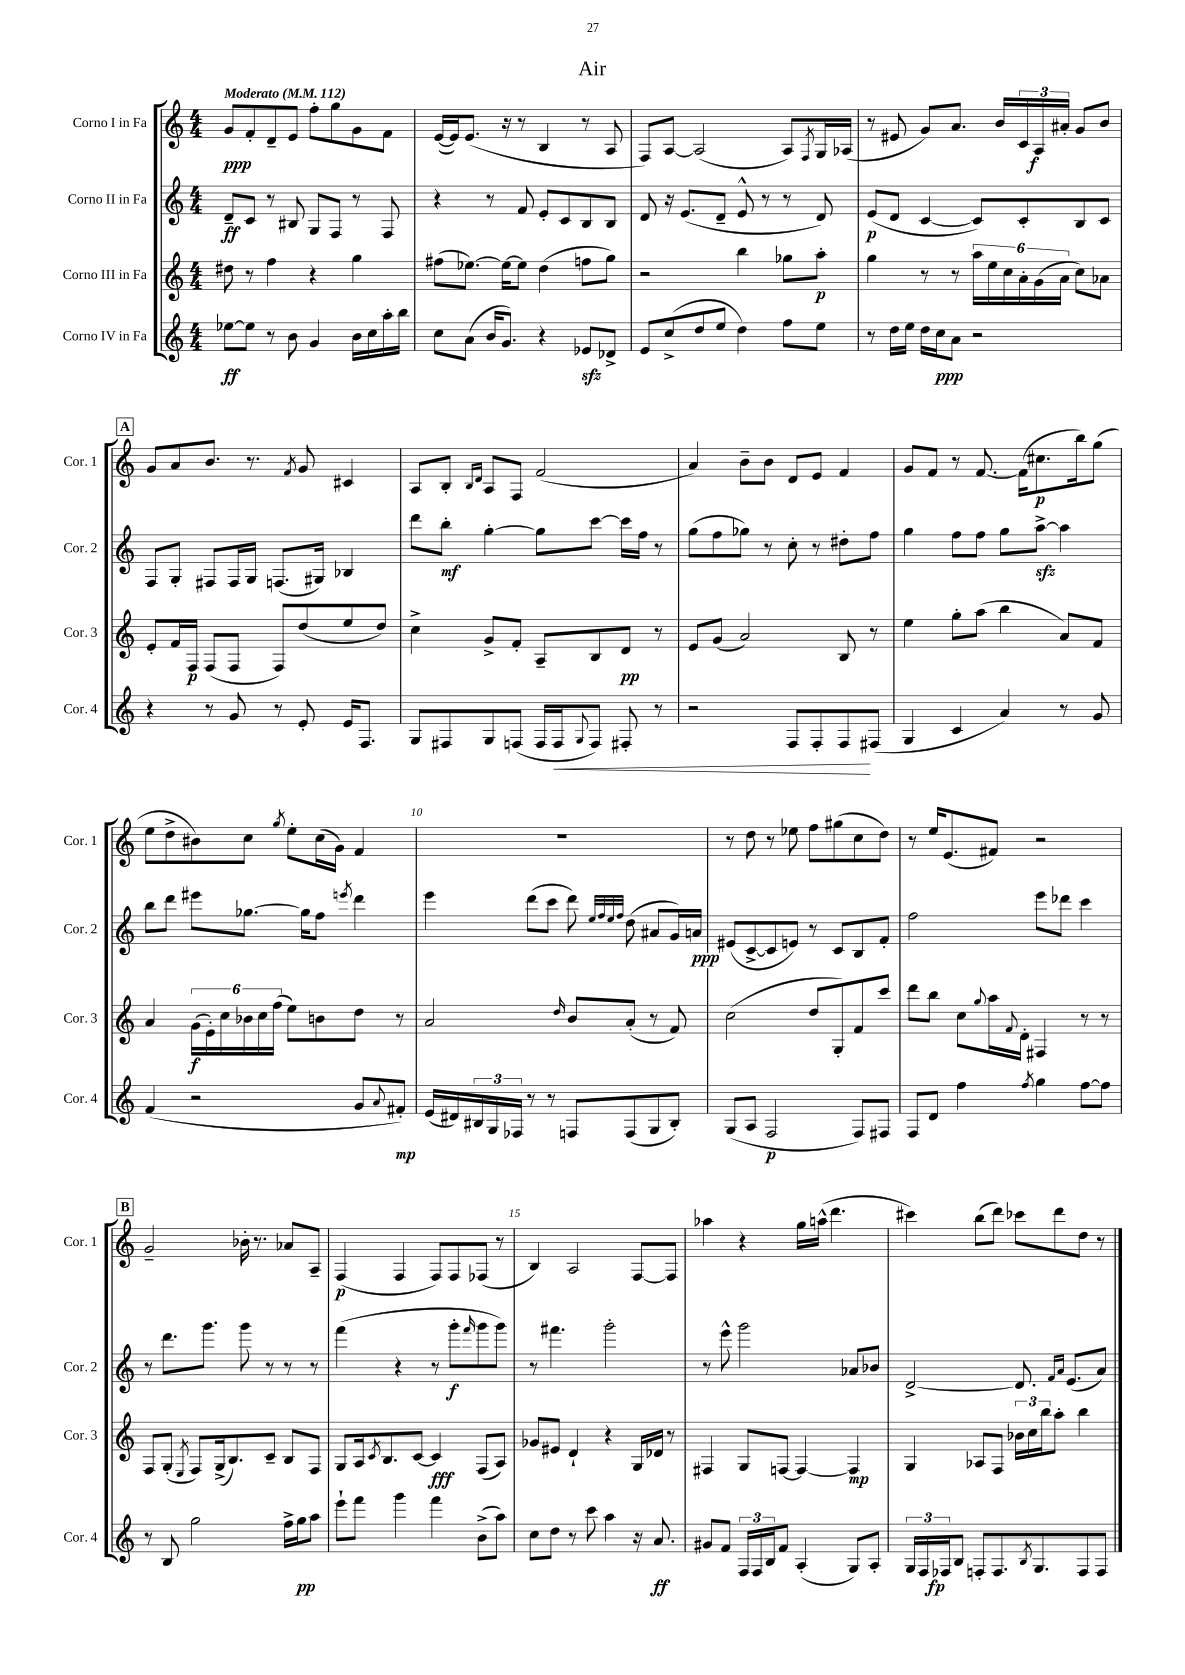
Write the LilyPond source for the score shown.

\header { title = "Air" }
<<
\new StaffGroup <<
\new Staff = "s0" \with { instrumentName = "Corno I in Fa" shortInstrumentName = "Cor. 1" } {
    \clef treble \key c \major \numericTimeSignature \time 4/4 \tempo "Moderato" 4 = 112
    g'8\ppp f'8-. d'8-- e'8 f''8-. g''8 g'8 f'8 |
    e'16~( e'16) e'8.( r16 r8 b4 r8 a8 |
    f8) a8~ a2( a8) \acciaccatura { f8 } g16 aes16( |
    r8 eis'8 g'8) a'8. b'16 \tuplet 3/2 { c'16 a16\f ais'16-. } g'8 b'8 |
    \mark \markup { \box "A" } g'8 a'8 b'8. r8. \acciaccatura { f'8 } g'8 cis'4 |
    a8 b8-. \grace { b16 d'16 } a8 f8 f'2( |
    a'4) b'8-- b'8 d'8 e'8 f'4 |
    g'8 f'8 r8 f'8.~ f'16( cis''8.\p b''16) g''8( |
    e''8 d''8-> bis'8) c''8 \acciaccatura { g''8 } e''8-. c''16( g'16) f'4 |
    R1 |
    r8 d''8 r8 ees''8 f''8 gis''8( c''8 d''8) |
    r8 e''16 e'8.( fis'8) r2 |
    \mark \markup { \box "B" } g'2-- bes'16-. r8. aes'8 a8-- |
    f4\p( f4 f8) f8 fes8( r8 |
    b4) a2 f8~ f8 |
    aes''4 r4 g''16 a''16-^( d'''4. |
    cis'''4) b''8( d'''8) ces'''8 d'''8 d''8 r8 \bar "|." |
}
\new Staff = "s1" \with { instrumentName = "Corno II in Fa" shortInstrumentName = "Cor. 2" } {
    \clef treble \key c \major \numericTimeSignature \time 4/4
    d'8--\ff c'8 r8 bis8 g8 f8 r8 f8 |
    r4 r8 f'8 e'8-. c'8 b8 b8 |
    d'8 r16 e'8.( d'8-- e'8-^ r8 r8 d'8) |
    e'8\p( d'8 c'4~ c'8) c'8-. b8 c'8 |
    \mark \markup { \box "A" } f8 g8-. fis8 fis16 g16 f8.( gis16) bes4 |
    d'''8 b''8-.\mf g''4~-. g''8 c'''8~ c'''16 f''16 r8 |
    g''8( f''8 ges''8) r8 c''8-. r8 dis''8-. f''8 |
    g''4 f''8 f''8 g''8 a''8~->\sfz a''4 |
    b''8 d'''8 eis'''8 ges''8.~ ges''16 f''8 \acciaccatura { e'''8 } d'''4 |
    e'''4 d'''8( c'''8 d'''8) \grace { e''32 f''32 e''32 f''32 } d''8( ais'8 g'16) a'16\ppp |
    eis'8( c'8~-> c'8 e'8) r8 c'8 b8 f'8-. |
    f''2 e'''8 des'''8 c'''4 |
    \mark \markup { \box "B" } r8 d'''8. g'''8. g'''8 r8 r8 r8 |
    f'''4( r4 r8 g'''8-.\f \grace { f'''16 } g'''8 g'''8) |
    r8 fis'''4. g'''2-. |
    r8 e'''8-^ g'''2 aes'8 bes'8 |
    d'2~-> d'8. \grace { f'16 a'16 } e'8.( a'8) \bar "|." |
}
\new Staff = "s2" \with { instrumentName = "Corno III in Fa" shortInstrumentName = "Cor. 3" } {
    \clef treble \key c \major \numericTimeSignature \time 4/4
    dis''8 r8 f''4 r4 g''4 |
    fis''8( ees''8.~) ees''16~ ees''8 d''4( f''8 g''8) |
    r2 b''4 ges''8 a''8-.\p |
    g''4 r8 r8 \tuplet 6/4 { a''16 e''16 c''16 a'16-. g'16( a'16 } c''8) aes'8 |
    \mark \markup { \box "A" } e'8-. f'16 f16\p f8( f8 f8) d''8( e''8 d''8) |
    c''4-> g'8-> f'8-. a8-- b8 d'8\pp r8 |
    e'8 g'8( a'2) b8 r8 |
    e''4 g''8-. a''8( b''4 a'8) f'8 |
    a'4 \tuplet 6/4 { g'16\f( e'16-.) c''16 bes'16 c''16 f''16( } e''8) b'8 d''8 r8 |
    a'2 \grace { d''16 } b'8 a'8-.( r8 f'8) |
    c''2( d''8 g8-.) f'8 c'''8 |
    d'''8 b''8 c''8 \appoggiatura { g''8 } a''16 \appoggiatura { f'8 } d'16-. fis4 r8 r8 |
    \mark \markup { \box "B" } f8 g8-.( \acciaccatura { e8 } f8) g16->( b8.) c'8-- b8 f8 |
    g8 a16 \acciaccatura { c'8 } b8. c'8~ c'4\fff f8( a8) |
    ges'8 eis'8 d'4-! r4 g16 des'16 r8 |
    fis4 g8 f8~ f4~ f4\mp |
    g4 aes8 f8 \tuplet 3/2 { bes'16 c''16 b''16 } a''8-. b''4 \bar "|." |
}
\new Staff = "s3" \with { instrumentName = "Corno IV in Fa" shortInstrumentName = "Cor. 4" } {
    \clef treble \key c \major \numericTimeSignature \time 4/4
    ees''8~\ff ees''8 r8 b'8 g'4 b'16 c''16 a''16-. b''16 |
    c''8 a'8( b'16 g'8.) r4 ees'8\sfz des'8-> |
    e'8 c''8->( d''8 e''8 d''4) f''8 e''8 |
    r8 d''16 e''16 d''16 c''16\ppp a'8 r2 |
    \mark \markup { \box "A" } r4 r8 g'8 r8 e'8-. e'16 f8. |
    g8 fis8 g8 f8( f16 f16\< \appoggiatura { g8 } f8) fis8-. r8 |
    r2 f8 f8-. f8\! fis8( |
    g4 c'4 a'4) r8 g'8 |
    f'4( r2 g'8 \appoggiatura { a'8 } fis'8-.\mp) |
    e'16( dis'16) \tuplet 3/2 { bis16 g16 fes16 } r8 r8 f8 f8( g8 bis8-.) |
    g8( a8 f2\p f8) fis8 |
    f8 d'8 f''4 \acciaccatura { f''8 } g''4 f''8~ f''8 |
    \mark \markup { \box "B" } r8 b8 g''2 f''16-> g''16\pp a''8 |
    e'''8-! f'''8 g'''4 f'''4 b'8->( a''8) |
    c''8 d''8 r8 c'''8 a''4 r16 a'8.\ff |
    gis'8 f'8 \tuplet 3/2 { f16 f16 b16 } f'8 a4-.( g8) a8-. |
    \tuplet 3/2 { g16 f16 fes16\fp } b8 f8-. f8. \acciaccatura { b8 } g8. f8 f8 \bar "|." |
}
>>
>>
\layout { \context { \Score \override BarNumber.break-visibility = ##(#f #t #t) barNumberVisibility = #(every-nth-bar-number-visible 5) } }
